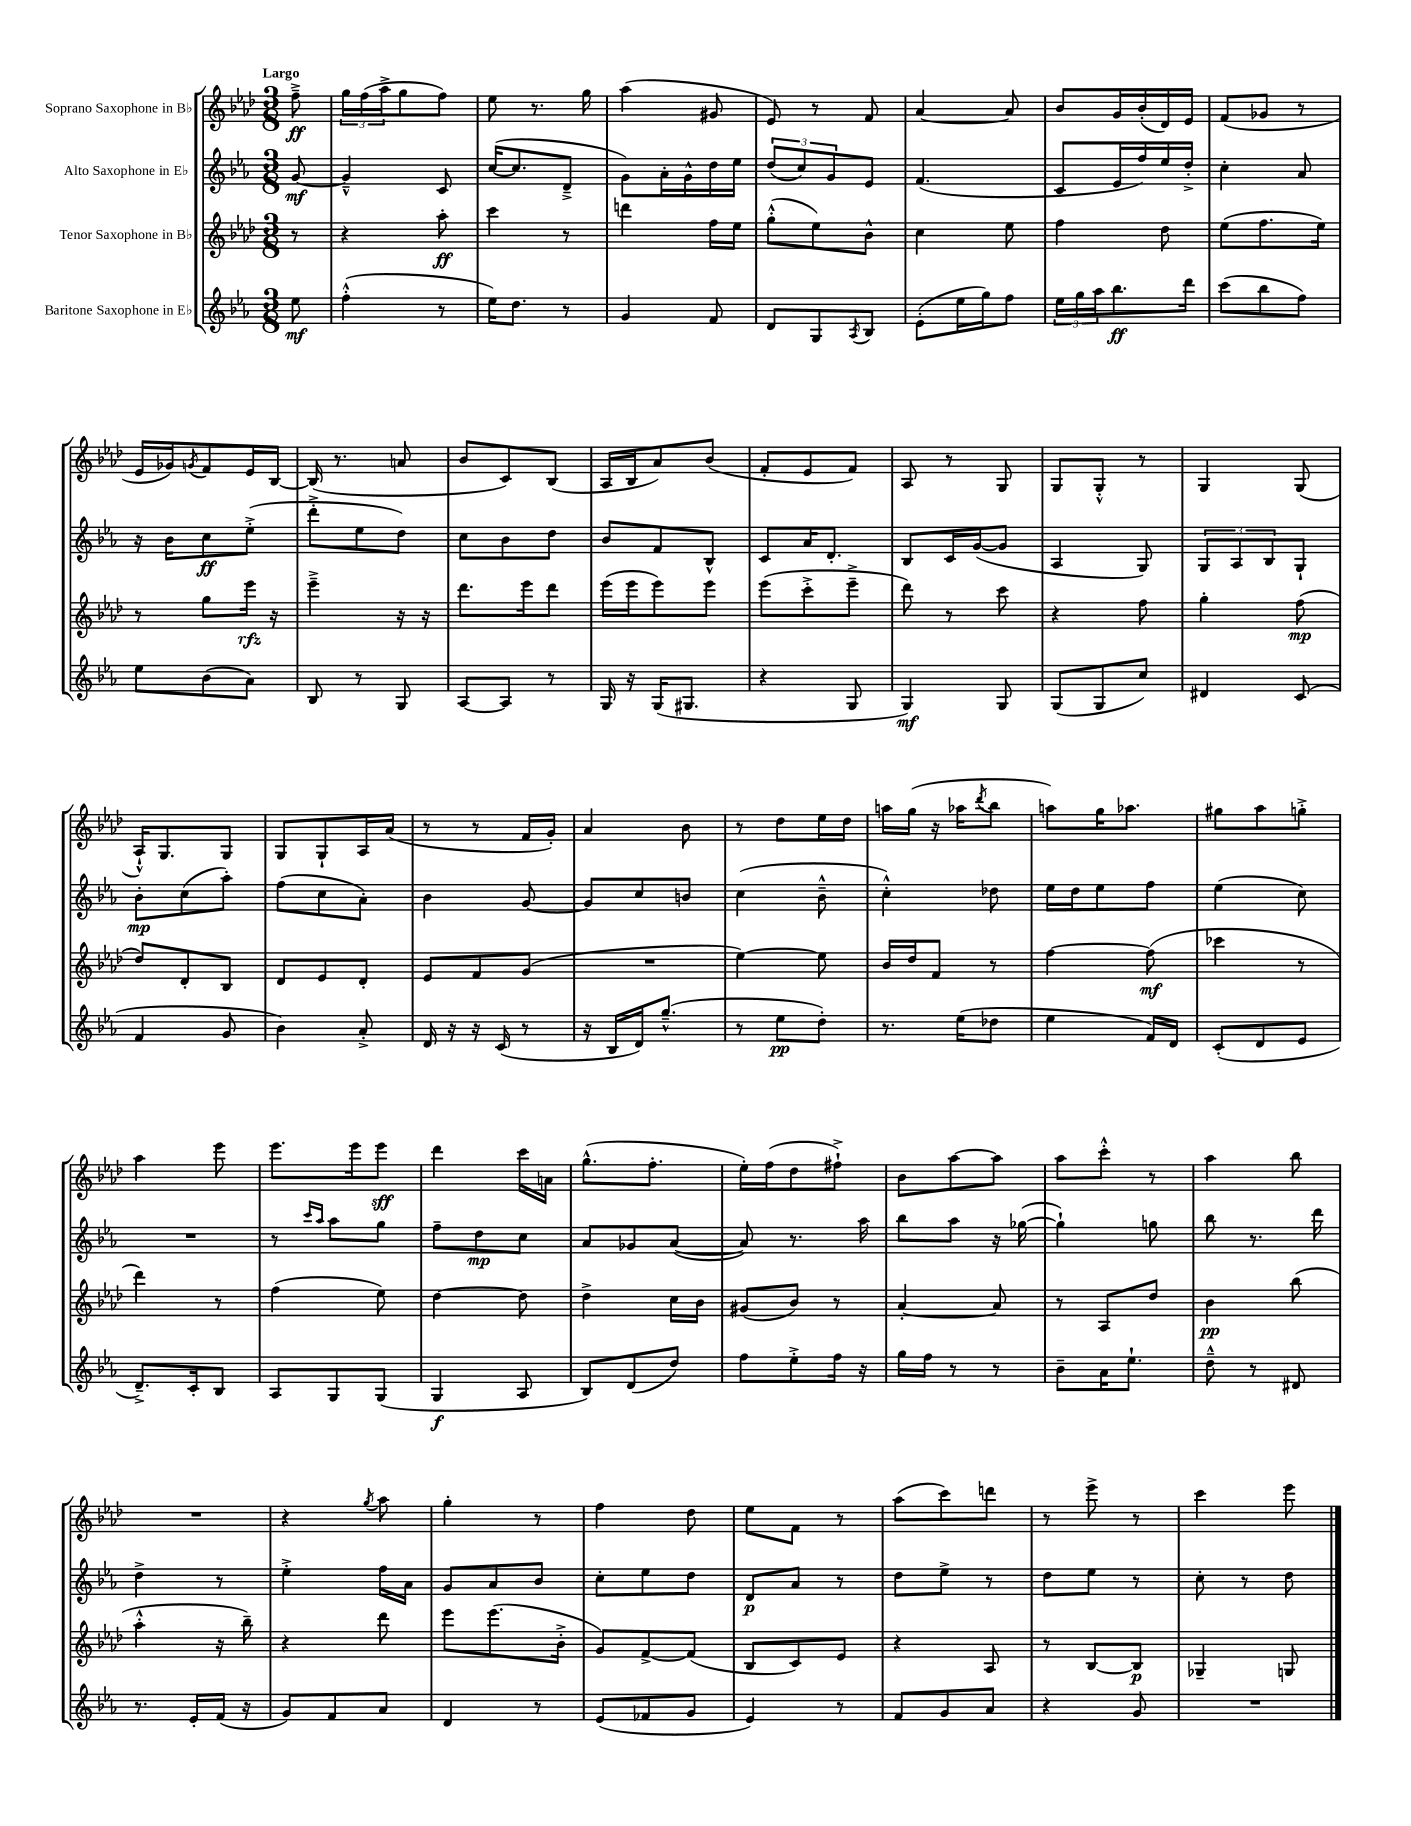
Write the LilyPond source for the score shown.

<<
\new StaffGroup <<
\new Staff = "s0" \with { instrumentName = "Soprano Saxophone in Bb" } {
    \clef treble \key aes \major \numericTimeSignature \time 3/8 \partial 8 \tempo "Largo"
    f''8--->\ff |
    \tuplet 3/2 { g''16 f''16( aes''16-> } g''8 f''8) |
    ees''8 r8. g''16 |
    aes''4( gis'8 |
    ees'8) r8 f'8 |
    aes'4~ aes'8 |
    bes'8 g'16 bes'16-.( des'16) ees'16 |
    f'8( ges'8 r8 |
    ees'16 ges'16) \acciaccatura { g'8 } f'8 ees'16 bes16~ |
    bes16( r8. a'8 |
    bes'8 c'8) bes8( |
    aes16 bes16 aes'8) bes'8( |
    f'8-. ees'8 f'8) |
    aes8 r8 g8 |
    g8 g8-.-^ r8 |
    g4 g8( |
    aes16-!-^) g8. g8 |
    g8 g8-! aes16 aes'16( |
    r8 r8 f'16 g'16-.) |
    aes'4 bes'8 |
    r8 des''8 ees''16 des''16 |
    a''16 g''16( r16 aes''16 \acciaccatura { des'''8 } bes''8 |
    a''8) g''16 aes''8. |
    gis''8 aes''8 g''8-.-> |
    aes''4 ees'''8 |
    ees'''8. ees'''16 ees'''8\sff |
    des'''4 c'''16 a'16 |
    g''8.-^( f''8.-. |
    ees''16-.) f''16( des''8 fis''8-!->) |
    bes'8 aes''8~ aes''8 |
    aes''8 c'''8-.-^ r8 |
    aes''4 bes''8 |
    R4. |
    r4 \acciaccatura { g''8 } aes''8 |
    g''4-. r8 |
    f''4 des''8 |
    ees''8 f'8 r8 |
    aes''8( c'''8) d'''8 |
    r8 ees'''8-> r8 |
    c'''4 ees'''8 \bar "|." |
}
\new Staff = "s1" \with { instrumentName = "Alto Saxophone in Eb" } {
    \clef treble \key ees \major \numericTimeSignature \time 3/8 \partial 8
    g'8~\mf |
    g'4---^ c'8 |
    c''16~( c''8. d'8---> |
    g'8) aes'16-. g'16-^ d''16 ees''16 |
    \tuplet 3/2 { d''8( c''8) g'8 } ees'8 |
    f'4.( |
    c'8 ees'16 f''16) ees''16 d''16-.-> |
    c''4-. aes'8 |
    r16 bes'16 c''8\ff ees''8-.->( |
    d'''8-.-> ees''8 d''8) |
    c''8 bes'8 d''8 |
    bes'8 f'8 bes8-^ |
    c'8 aes'16 d'8.-. |
    bes8 c'16 g'16~( g'8 |
    aes4 g8) |
    \tuplet 3/2 { g8 aes8 bes8 } g8-! |
    bes'8-.\mp c''8( aes''8-.) |
    f''8( c''8 aes'8-.) |
    bes'4 g'8~ |
    g'8 c''8 b'8 |
    c''4( bes'8---^ |
    c''4-.-^) des''8 |
    ees''16 d''16 ees''8 f''8 |
    ees''4( c''8) |
    R4. |
    r8 \grace { c'''16 aes''16 } aes''8 g''8 |
    f''8-- d''8\mp c''8 |
    aes'8 ges'8 aes'8~( |
    aes'8) r8. aes''16 |
    bes''8 aes''8 r16 ges''16~( |
    ges''4-!) g''8 |
    bes''8 r8. d'''16 |
    d''4-> r8 |
    ees''4-.-> f''16 aes'16 |
    g'8 aes'8 bes'8 |
    c''8-. ees''8 d''8 |
    d'8\p aes'8 r8 |
    d''8 ees''8-> r8 |
    d''8 ees''8 r8 |
    c''8-. r8 d''8 \bar "|." |
}
\new Staff = "s2" \with { instrumentName = "Tenor Saxophone in Bb" } {
    \clef treble \key aes \major \numericTimeSignature \time 3/8 \partial 8
    r8 |
    r4 aes''8-.\ff |
    c'''4 r8 |
    d'''4 f''16 ees''16 |
    g''8-.-^( ees''8) bes'8-^ |
    c''4 ees''8 |
    f''4 des''8 |
    ees''8( f''8. ees''16) |
    r8 g''8 ees'''16\rfz r16 |
    ees'''4---> r16 r16 |
    des'''8. ees'''16 des'''8 |
    ees'''16( ees'''16 ees'''8) ees'''8 |
    ees'''8( c'''8-.-> ees'''8---> |
    des'''8) r8 c'''8 |
    r4 f''8 |
    g''4-. f''8\mp( |
    des''8) des'8-. bes8 |
    des'8 ees'8 des'8-. |
    ees'8 f'8 g'8( |
    R4. |
    ees''4~) ees''8 |
    bes'16 des''16 f'8 r8 |
    f''4~ f''8\mf( |
    ces'''4 r8 |
    des'''4) r8 |
    f''4( ees''8) |
    des''4~ des''8 |
    des''4-> c''16 bes'16 |
    gis'8( bes'8) r8 |
    aes'4~-. aes'8 |
    r8 aes8 des''8 |
    bes'4\pp bes''8( |
    aes''4-.-^ r16 bes''16--) |
    r4 des'''8 |
    ees'''8 ees'''8.( bes'16-.-> |
    g'8) f'8~-> f'8( |
    bes8 c'8) ees'8 |
    r4 aes8 |
    r8 bes8~ bes8\p |
    ges4-- g8 \bar "|." |
}
\new Staff = "s3" \with { instrumentName = "Baritone Saxophone in Eb" } {
    \clef treble \key ees \major \numericTimeSignature \time 3/8 \partial 8
    ees''8\mf |
    f''4-.-^( r8 |
    ees''16) d''8. r8 |
    g'4 f'8 |
    d'8 g8 \acciaccatura { aes8 } bes8 |
    ees'8-.( ees''16 g''16) f''8 |
    \tuplet 3/2 { ees''16 g''16 aes''16 } bes''8.\ff d'''16 |
    c'''8( bes''8 f''8) |
    ees''8 bes'8( aes'8) |
    bes8 r8 g8 |
    aes8~ aes8 r8 |
    g16 r16 g16( gis8. |
    r4 g8 |
    g4\mf) g8 |
    g8( g8 c''8) |
    dis'4 c'8( |
    f'4 g'8 |
    bes'4) aes'8-.-> |
    d'16 r16 r16 c'16( r8 |
    r16 bes16 d'16) g''8.---^( |
    r8 ees''8\pp d''8-.) |
    r8. ees''16( des''8 |
    ees''4 f'16) d'16 |
    c'8-.( d'8 ees'8 |
    d'8.--->) c'16-. bes8 |
    aes8 g8 g8( |
    g4\f aes8 |
    bes8) d'8( d''8) |
    f''8 ees''8-.-> f''16 r16 |
    g''16 f''16 r8 r8 |
    bes'8-- aes'16 ees''8.-! |
    d''8---^ r8 dis'8 |
    r8. ees'16-. f'16( r16 |
    g'8) f'8 aes'8 |
    d'4 r8 |
    ees'8( fes'8 g'8 |
    ees'4) r8 |
    f'8 g'8 aes'8 |
    r4 g'8 |
    R4. \bar "|." |
}
>>
>>
\layout { \context { \Score \remove "Bar_number_engraver" } }
